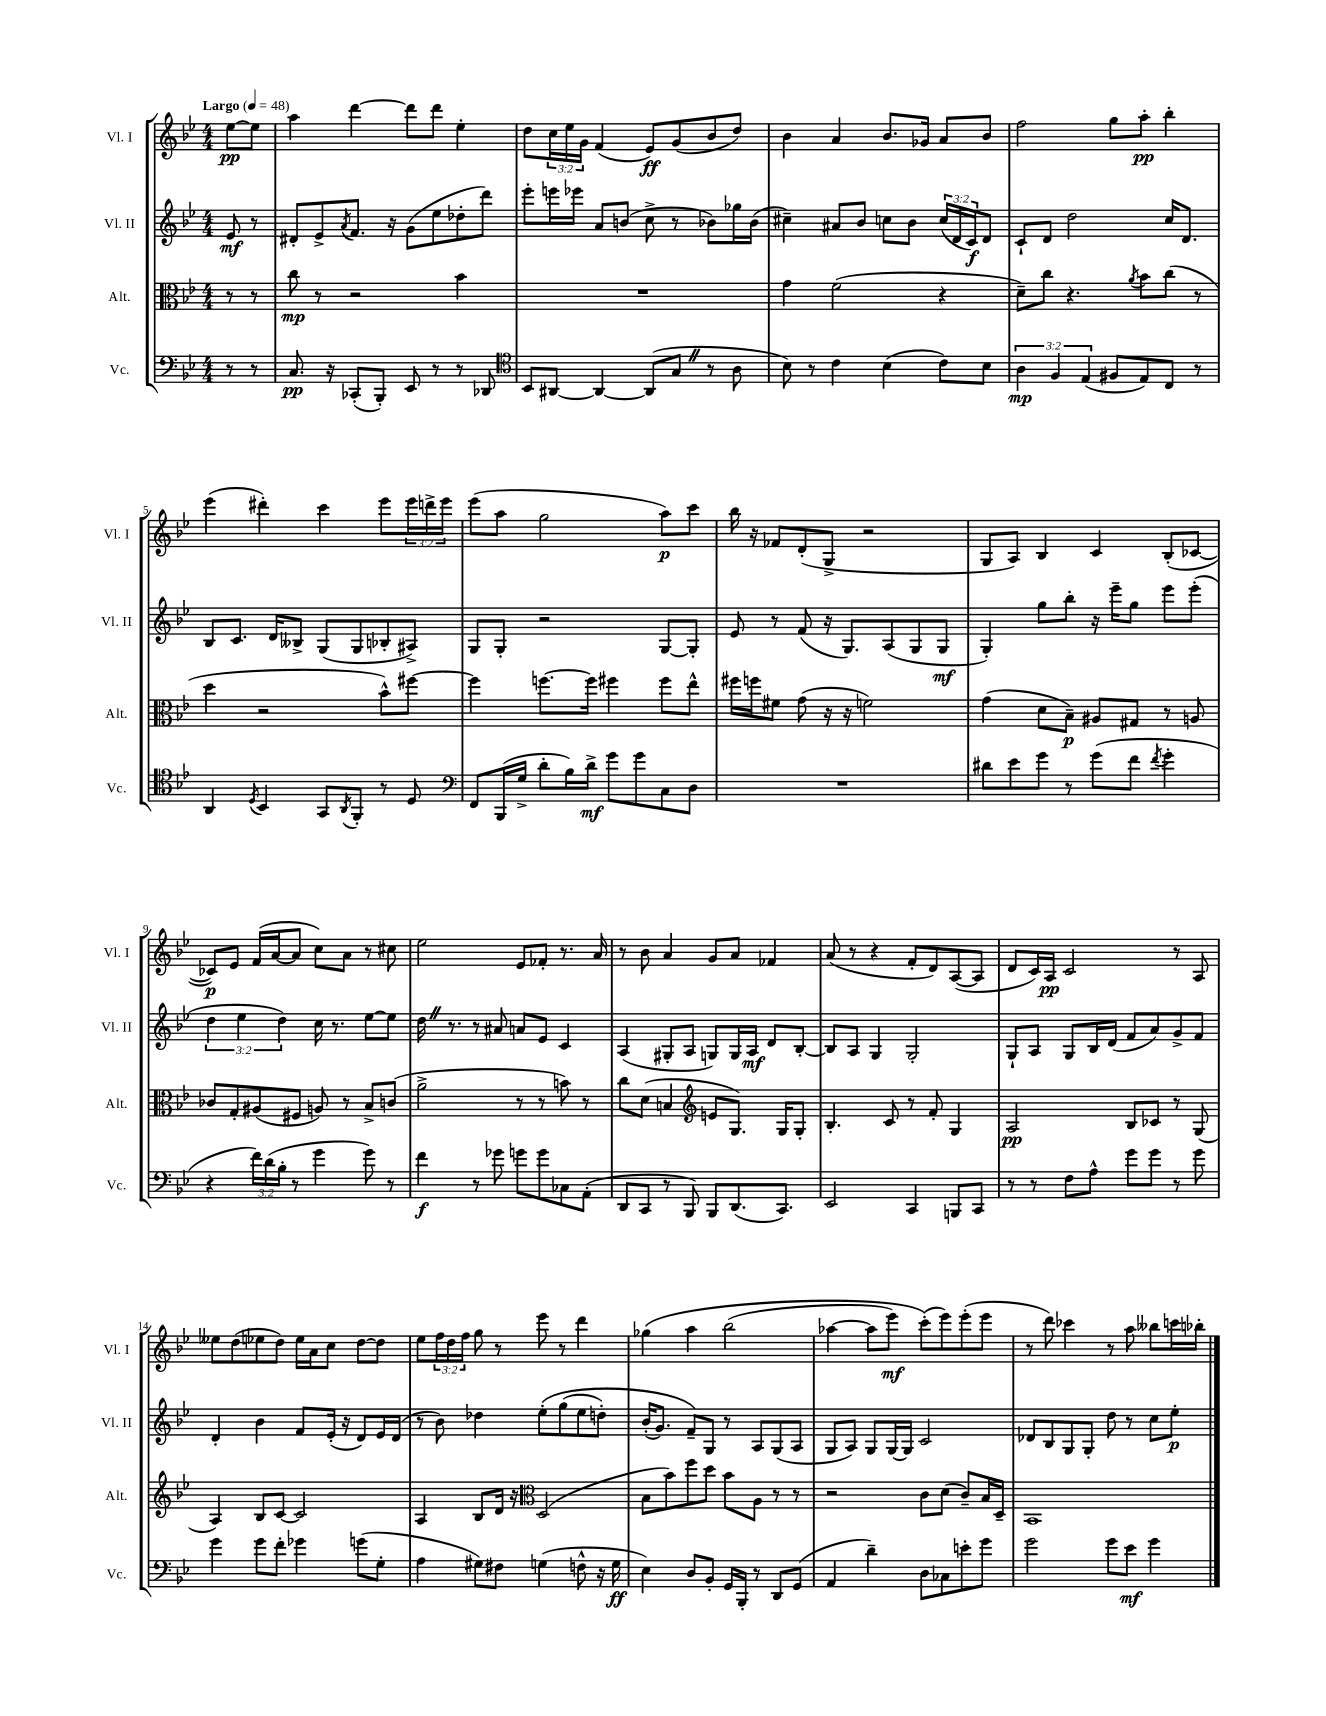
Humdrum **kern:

**kern	**kern	**kern	**kern
*staff4	*staff3	*staff2	*staff1
*clefF4	*clefC3	*clefG2	*clefG2
*k[b-e-]	*k[b-e-]	*k[b-e-]	*k[b-e-]
*M4/4	*M4/4	*M4/4	*M4/4
*MM48	*MM48	*MM48	*MM48
8r	8r	8e-	[8ee-
8r	8r	8r	8ee-]
=	=	=	=
8.C	8cc	8d#'	4aa
.	8r	8e-^	.
16r	.	.	.
.	.	8qa	.
(8CC-'	2r	8.f	[4ddd
8BBB-')	.	.	.
.	.	16r	.
8EE-	.	(8g	8ddd]
8r	.	8ee-	8ddd
8r	4b-	8dd-'	4ee-'
8DD-	.	8ddd)	.
=	=	=	=
*clefC4	*	*	*
8BB-	1r	8eee-'	8dd
[8AA#	.	16eee	24cc
.	.	.	24ee-
.	.	16eee-	.
.	.	.	24g
4AA#_	.	8a	(4f
.	.	(8b	.
(8AA#]	.	8cc^	8e-)
8G	.	8r	(8g
8r	.	8b-)	8b-
8A	.	16gg-	8dd)
.	.	(16b-	.
=	=	=	=
8B-)	4g	4cc#~)	4b-
8r	.	.	.
4c	(2f	8a#	4a
.	.	8b-	.
(4B-	.	8cc	8.b-
.	.	8b-	.
.	.	.	16g-
8c)	4r	(24cc	8a
.	.	24d	.
.	.	24c)	.
8B-	.	8d	8b-
=	=	=	=
6A	8d~)	8c`	2ff
.	8cc	8d	.
6F	.	.	.
.	4.r	2dd	.
(6E-	.	.	.
8F#	.	.	8gg
.	8qa	.	.
8E-)	8b-	.	8aa'
8C	(8cc	16cc	4bb-'
.	.	8.d	.
8r	8r	.	.
=	=	=	=
4AA	4dd	8B-	(4eee-
.	.	8.c	.
8qD	.	.	.
4BB-	2r	.	4ddd#')
.	.	16d	.
.	.	8B--^	.
8GG	.	(8G	4ccc
8qAA	.	.	.
8FF'	.	8G	.
8r	8b-^^)	8B-'	8eee-
8D	[8ff#	8A#^)	24eee-
.	.	.	24ddd^
.	.	.	24eee-
=	=	=	=
*clefF4	*	*	*
8FF	4ff#]	8G	(8eee-
(16BBB-	.	8G'	8aa
16G^	.	.	.
8d'	[8.ff	2r	2gg
16B-)	.	.	.
16d^	16ff]	.	.
8g	4ff#	.	.
8g	.	.	.
8C	8ff#	[8G	8aa)
8D	8ee-^^	8G']	8ccc
=	=	=	=
1r	16ff#	8e-	16bb-
.	16ff	.	16r
.	8f#	8r	8f-
.	(8g	(8f	(8d'
.	16r	16r	8G^
.	16r	8.G)	.
.	2f)	.	2r
.	.	(8A	.
.	.	8G	.
.	.	8G	.
=	=	=	=
8d#	(4g	4G')	8G
8e-	.	.	8A)
8g	8d	8gg	4B-
8r	8B-~)	8bb-'	.
(8g	8A#	16r	4c
.	.	16eee-~	.
8f	8G#	8gg	.
8qf	.	.	.
4g'	8r	8eee-	(8B-'
.	8A	(8eee-'	[8c-
=	=	=	=
4r	8c-	6dd	8c-])
.	8G'	.	8e-
.	.	6ee-	.
24f)	(8A#	.	(16f
(24d	.	.	.
.	.	.	[16a
24B-'	.	6dd)	.
8r	8F#	.	8a]
4g	8A)	16cc	8cc)
.	.	8.r	.
.	8r	.	8a
8g)	8B-^	[8ee-	8r
8r	(8c	8ee-]	8cc#
=	=	=	=
4f	2a^	16dd	2ee-
.	.	8.r	.
8r	.	8r	.
8g-	.	8a#	.
8g	8r	8a	8e-
8g	8r	8e-	8f-'
8C-	8b)	4c	8.r
(8AA'	8r	.	.
.	.	.	16a
=	=	=	=
8DD	8cc	(4A	8r
8CC	(8d	.	8b-
8r	4B	8G#'	4a
8BBB-)	.	8A	.
*	*clefG2	*	*
8BBB-	8e	8G)	8g
(8.DD	8.G)	16G	8a
.	.	16A	.
.	.	8d	4f-
8.CC)	16G	.	.
.	8G'	[8B-'	.
=	=	=	=
2EE-	4.B-'	8B-]	(8a
.	.	8A	8r
.	.	4G	4r
.	8c	.	.
4CC	8r	2G'	8f'
.	8f'	.	8d)
8BBB	4G	.	([8A
8CC	.	.	8A]
=	=	=	=
8r	2A	8G`	8d
8r	.	8A	16c)
.	.	.	16A
8F	.	8G	2c
8A^^	.	16B-	.
.	.	(16d	.
8g	8B-	8f	.
8g	8c-	8a)	.
8r	8r	8g^	8r
8g	(8G	8f	8A
=	=	=	=
4g	4A)	4d'	8ee--
.	.	.	(8dd
8g	8B-	4b-	8ee-
8f'	[8c	.	8dd)
4g-	2c]	8f	16ee-
.	.	.	16a
.	.	(16e-'	8cc
.	.	16r	.
(8g	.	8d)	[8dd
8G'	.	16e-	8dd]
.	.	(16d	.
=	=	=	=
4A	4A	8r	8ee-
.	.	8b-)	24ff
.	.	.	24dd
.	.	.	24ff
8G#)	8B-	4dd-	8gg
8F#	16d	.	8r
.	16r	.	.
*	*clefC3	*	*
(4G	(2D	&(8ee-'	8eee-
.	.	(8gg	8r
8F^^	.	8ee-	4ddd
16r	.	8dd')	.
16G	.	.	.
=	=	=	=
4E-)	8B-	(16b-'	&(4gg-
.	.	8.g)	.
.	8b-)	.	.
8D	8ff	8f~&)	4aa
8BB-'	8dd	8G	.
16GG	8b-	8r	(2bb-
16BBB-'	.	.	.
8r	8A	8A	.
8DD	8r	(8G	.
(8GG	8r	8A	.
=	=	=	=
4AA	2r	8G	[4aa-
.	.	8A)	.
4d~)	.	8G	8aa-]
.	.	[16G	8eee-)
.	.	16G]	.
8D	8c	2c	(8ccc'&)
8C-	(8d	.	8eee-)
8e'	8c~)	.	(8eee-'
8g	16B-	.	8eee-
.	16D~	.	.
=	=	=	=
2g	1BB-	8d-	8r
.	.	8B-	8ddd)
.	.	8G	4ccc-
.	.	8G'	.
8g	.	8dd	8r
8e-	.	8r	8aa
4g	.	8cc	8bb--
.	.	8ee-'	16ccc
.	.	.	16bb-'
==	==	==	==
*-	*-	*-	*-
